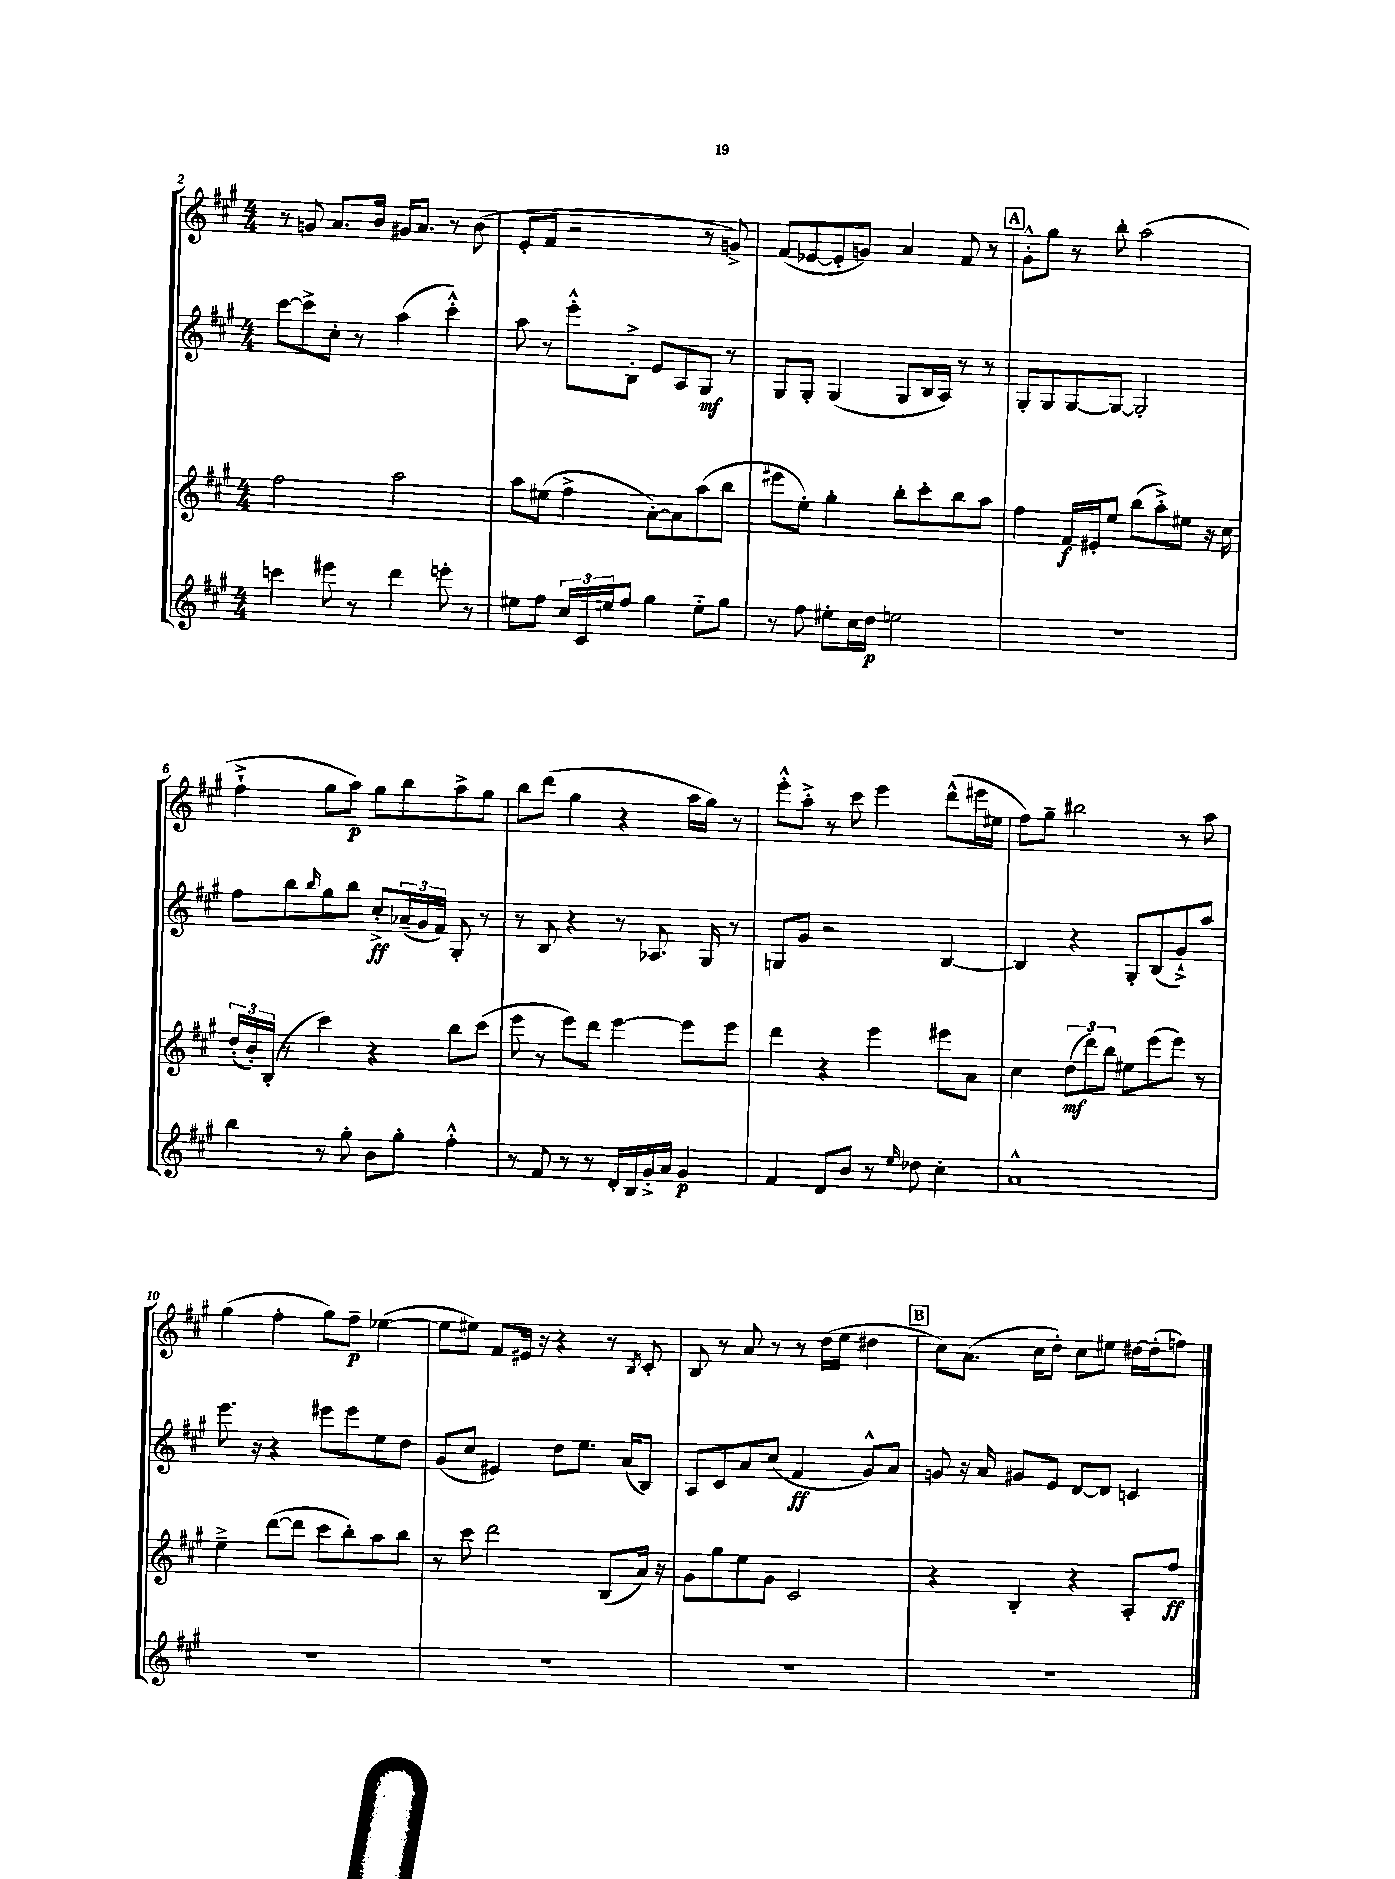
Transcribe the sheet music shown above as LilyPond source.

<<
\new StaffGroup <<
\new Staff = "s0" {
    \clef treble \key a \major \numericTimeSignature \time 4/4
    r8 g'8 a'8. b'16 gis'16 a'8. r8 b'8( |
    e'8-. fis'8 r2 r8 g'8->) |
    fis'8( ees'8~ ees'8-. g'8) a'4 fis'8 r8 |
    \mark \markup { \box "A" } gis'8-.-^ gis''8 r8 b''8-. a''2( |
    fis''4-!-> gis''8 a''8\p) gis''8 b''8 a''8-> gis''8 |
    b''8 d'''8( gis''4 r4 a''16 gis''16) r8 |
    e'''8-.-^ a''8-.-> r8 cis'''8 e'''4 d'''8-^( eis'''16 eis''16 |
    fis''8) gis''8-- bis''2 r8 a''8 |
    gis''4( fis''4-. gis''8) fis''8--\p ees''4~( |
    ees''8 eis''8) fis'8 eis'16 r16 r4 r8 \acciaccatura { b8 } cis'8-. |
    b8 r8 a'8 r8 r8 d''16( e''16 dis''4 |
    \mark \markup { \box "B" } cis''8) a'8.( cis''16 d''8-.) cis''8 eis''8 dis''16~ dis''16-.( f''8) \bar "|." |
}
\new Staff = "s1" {
    \clef treble \key a \major \numericTimeSignature \time 4/4
    cis'''8~ cis'''8-> cis''8-. r8 a''4( cis'''4-.-^) |
    a''8 r8 e'''8-.-^ b8-.-> e'8 a8 gis8\mf r8 |
    gis8 gis8-. gis4( gis8 b16 a16) r8 r8 |
    \mark \markup { \box "A" } gis8-. gis8 gis8~ gis8~ gis2-. |
    fis''8 b''8 \grace { b''16 } gis''8 b''8 cis''8-.->\ff \tuplet 3/2 { aes'16--( gis'16 fis'16) } gis8-. r8 |
    r8 b8 r4 r8 aes8. gis16 r8 |
    g8 gis'8 r2 b4~ |
    b4 r4 gis8-. b8( gis'8-!->) a''8 |
    e'''8. r16 r4 eis'''8 eis'''8 e''8 d''8 |
    gis'8( cis''8 eis'4) d''8 e''8. a'16( b8) |
    a8 cis'8 a'8 cis''8( fis'4\ff gis'8-^) a'8 |
    \mark \markup { \box "B" } g'8 r16 a'16 gis'8 e'8 d'8~ d'8 c'4 \bar "|." |
}
\new Staff = "s2" {
    \clef treble \key a \major \numericTimeSignature \time 4/4
    fis''2 a''2 |
    a''8 eis''8( fis''4-> a'8~-.) a'8 a''8( b''8 |
    eis'''8 e''8-.) gis''4-. b''8-. cis'''8-. b''8 a''8 |
    \mark \markup { \box "A" } fis''4 fis'16\f eis'16-. e''8 b''8( a''8-.->) eis''8 r16 cis''16 |
    \tuplet 3/2 { d''16-.( b'16-.) b16-.( } r8 cis'''4) r4 b''8 cis'''8( |
    e'''8 r8 e'''8) d'''8 e'''4~ e'''8 e'''8 |
    d'''4 r4 e'''4 eis'''8 a'8 |
    cis''4 \tuplet 3/2 { d''8\mf( d'''8) b''8 } eis''8 e'''8( e'''8) r8 |
    e''4---> d'''8~( d'''8 cis'''8 b''8-.) a''8 b''8 |
    r8 cis'''8 d'''2 b8( a'16) r16 |
    gis'8 gis''8 e''8 gis'8 cis'2 |
    \mark \markup { \box "B" } r4 b4-. r4 a8-. fis''8\ff \bar "|." |
}
\new Staff = "s3" {
    \clef treble \key a \major \numericTimeSignature \time 4/4
    c'''4 eis'''8 r8 d'''4 e'''8-. r8 |
    eis''8 fis''8 \tuplet 3/2 { cis''16 cis'16 e''16 } fis''8 gis''4 e''8-_ gis''8 |
    r8 fis''8 eis''8-. cis''16 d''16\p e''2 |
    \mark \markup { \box "A" } R1 |
    b''4 r8 gis''8-. b'8 gis''8-. fis''4-.-^ |
    r8 fis'8 r8 r8 d'16-. b16 gis'16-.-> a'16 gis'4\p |
    fis'4 d'8 b'8 r8 \grace { e''16 } des''8 cis''4-. |
    a'1-^ |
    R1 |
    R1 |
    R1 |
    \mark \markup { \box "B" } R1 \bar "|." |
}
>>
>>
\layout { \context { \Score currentBarNumber = #2 } }
